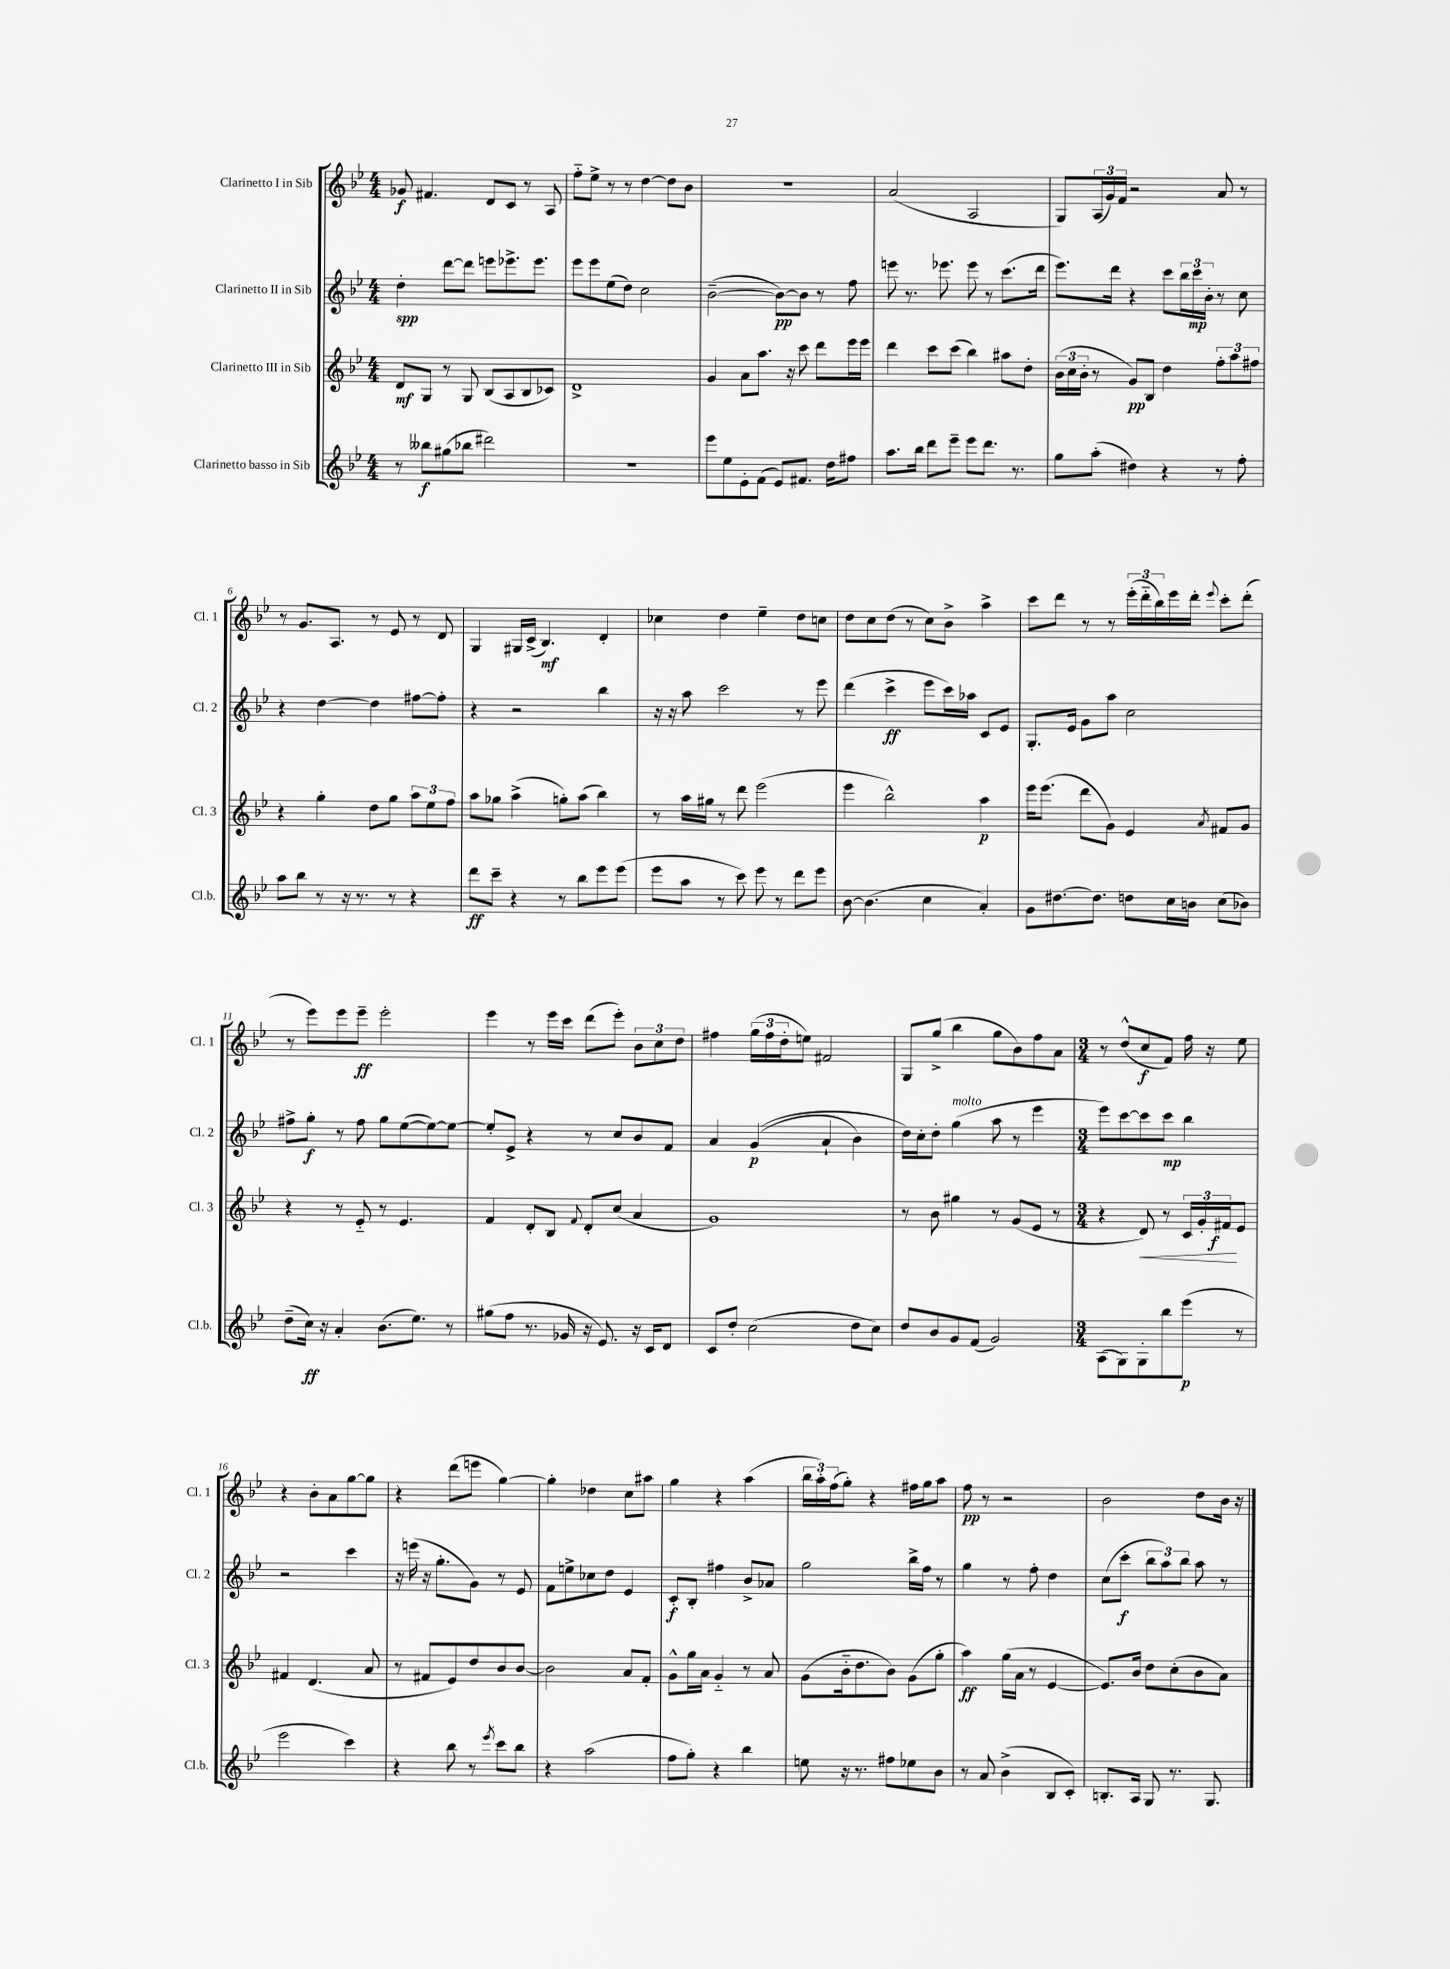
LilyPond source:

<<
\new StaffGroup <<
\new Staff = "s0" \with { instrumentName = "Clarinetto I in Sib" shortInstrumentName = "Cl. 1" } {
    \clef treble \key bes \major \numericTimeSignature \time 4/4
    ges'8\f fis'4. d'8 c'8 r8 a8 |
    f''8-_ ees''8-> r8 r8 d''4~ d''8 bes'8 |
    R1 |
    a'2( a2 |
    g8) \tuplet 3/2 { a16( g'16) f'16 } r2 a'8 r8 |
    r8 g'8. a8. r8 ees'8 r8 d'8 |
    g4 gis16 c'16->( bes4.\mf) d'4-. |
    ces''4 d''4 ees''4-- d''8 c''8 |
    d''8 c''8 d''8( r8 c''8) bes'8-> a''4-> |
    c'''8 d'''8 r8 r8 \tuplet 3/2 { ees'''16-.( d'''16-_ bes''16) } ees'''16 d'''16-. \appoggiatura { ees'''8 } c'''8-. d'''8-.( |
    r8 ees'''8) ees'''8 ees'''8--\ff ees'''2-. |
    ees'''4 r8 ees'''16 c'''16 d'''8( ees'''8-.) \tuplet 3/2 { bes'8 c''8 d''8 } |
    fis''4 \tuplet 3/2 { g''16( fis''16 d''16-. } e''8) fis'2 |
    g8 g''8->( bes''4 g''8 bes'8) f''8 a'8 |
    \numericTimeSignature \time 3/4 r8 d''8-^( c''8\f f'8) f''16 r16 ees''8 |
    r4 bes'8-. a'8 g''8~ g''8 |
    r4 d'''8( e'''8 g''4~) |
    g''4-. des''4 c''8 ais''8 |
    g''4 r4 a''4( |
    \tuplet 3/2 { bes''16 a''16-.) f''16( } g''8-.) r4 fis''16 g''16 a''8 |
    f''8\pp r8 r2 |
    bes'2 d''8 bes'16 r16 \bar "|." |
}
\new Staff = "s1" \with { instrumentName = "Clarinetto II in Sib" shortInstrumentName = "Cl. 2" } {
    \clef treble \key bes \major \numericTimeSignature \time 4/4
    d''4-.\spp d'''8~ d'''8 e'''8 ees'''8.-> ees'''8. |
    ees'''8 ees'''8 ees''8( d''8) c''2 |
    bes'2~--( bes'8~\pp) bes'8 r8 f''8 |
    e'''8 r8. ees'''8. ees'''8 r8 c'''8.( d'''16 |
    ees'''8.) d'''16 r4 c'''8 \tuplet 3/2 { bes''16 c'''16\mp bes'16-. } r8 c''8 |
    r4 d''4~ d''4 fis''8~ fis''8-. |
    r4 r2 bes''4 |
    r16 r16 a''8 c'''2 r8 ees'''8 |
    d'''4( c'''4->\ff ees'''8 c'''16) aes''16 c'8 ees'8 |
    g8.-. ees'16 g'8 a''8 c''2 |
    fis''8-> g''8-.\f r8 fis''8 g''8 ees''8~( ees''8~) ees''8~ |
    ees''8-. ees'8-> r4 r8 c''8 bes'8 f'8 |
    a'4 g'4\p(\( a'4-! bes'4) |
    d''16\) c''16-. d''8-. g''4^\markup { \italic "molto" }( a''8 r8 ees'''4 |
    \numericTimeSignature \time 3/4 ees'''8) c'''8~ c'''8 c'''8\mp bes''4 |
    r2 c'''4 |
    r16 e'''16( r16 g''8.-. g'8) r8 ees'8 |
    f'8 e''8-> ces''8 d''8 ees'4 |
    c'8-.\f bes8-. fis''4 bes'8-> aes'8 |
    g''2 bes''16-> f''16 r8 |
    g''4 r8 f''8-. d''4 |
    c''8( c'''8-.\f \tuplet 3/2 { bes''8 a''8) bes''8 } a''8 r8 \bar "|." |
}
\new Staff = "s2" \with { instrumentName = "Clarinetto III in Sib" shortInstrumentName = "Cl. 3" } {
    \clef treble \key bes \major \numericTimeSignature \time 4/4
    d'8\mf g8 r8 g8 bes8( a8 bes8 ces'8) |
    d'1-> |
    g'4 a'8 a''8. r16 c'''8 d'''8 ees'''16 ees'''16 |
    d'''4 c'''8 c'''8( bes''4) ais''8 d''8-. |
    \tuplet 3/2 { bes'16( c''16 bes'16-. } r8 g'8\pp) bes8 d''4 \tuplet 3/2 { f''8-. a''8 fis''8 } |
    r4 g''4-. d''8 g''8 \tuplet 3/2 { a''8 ees''8 f''8 } |
    a''8 ges''8 a''4->( g''8-.) a''8( bes''4) |
    r8 a''16 gis''16 r8 d'''8 ees'''2( |
    ees'''4 bes''2-^) a''4\p |
    ees'''16 ees'''8.( d'''8 g'8) ees'4 \acciaccatura { a'8 } fis'8 g'8 |
    r4 r8 ees'8-_ r8 ees'4. |
    f'4 d'8-. bes8 \appoggiatura { f'8 } d'8-. c''8( a'4 |
    g'1) |
    r8 bes'8 gis''4 r8 g'8( ees'8 r8 |
    \numericTimeSignature \time 3/4 r4 d'8\<) r8 \tuplet 3/2 { c'16 g'16-. fis'16\f\! } ees'8 |
    fis'4 d'4.( a'8 |
    r8 fis'8 ees'8) d''8 bes'8 bes'8~ |
    bes'2 a'8 f'8-. |
    g'8-^ g''16 a'16 g'4-_ r8 a'8 |
    g'8( bes'16-_ d''8. bes'8) g'8( g''8-. |
    a''4\ff) g''16( a'16 r8 ees'4~ |
    ees'8.) bes'16 d''8 c''8-.( bes'8 a'8) \bar "|." |
}
\new Staff = "s3" \with { instrumentName = "Clarinetto basso in Sib" shortInstrumentName = "Cl.b." } {
    \clef treble \key bes \major \numericTimeSignature \time 4/4
    r8 beses''8\f gis''8( bes''8 dis'''2) |
    R1 |
    ees'''8 ees''8 ees'8-. f'8( ees'8) fis'8. d''16 fis''8 |
    a''8. bes''16 d'''8 ees'''8-- ees'''8 d'''8. r8. |
    g''8 a''8-.( dis''4) r4 r8 f''8-. |
    a''8 bes''8 r8 r16 r8. r8 r4 |
    d'''8\ff c'''8-- r4 r8 bes''8 ees'''8 ees'''8( |
    ees'''8 a''8 r8 c'''8) ees'''8 r8 d'''8 ees'''8 |
    bes'8~ bes'4.( c''4 a'4-.) |
    g'8 dis''8.~ dis''8. d''8 c''16 b'16 c''8( bes'8) |
    d''8--( c''16\ff) r16 a'4-. bes'8.( ees''8.) r8 |
    gis''8( f''8 r8. ges'16 r16 ees'8.) r16 c'16 d'8 |
    c'8 d''8-. c''2( d''8 c''8) |
    d''8 bes'8 g'8 f'8( g'2) |
    \numericTimeSignature \time 3/4 a8( g8) g8-. bes''8 ees'''8\p( r8 |
    ees'''2 c'''4) |
    r4 bes''8 r8 \acciaccatura { ees'''8 } c'''8 bes''8 |
    r4 a''2( |
    f''8 g''8-.) r4 bes''4 |
    e''8 r16 r8. fis''8 ees''8 bes'8 |
    r8 a'8 bes'4->( bes8 c'8-.) |
    b8.-. a16 g8 r8. g8. \bar "|." |
}
>>
>>
